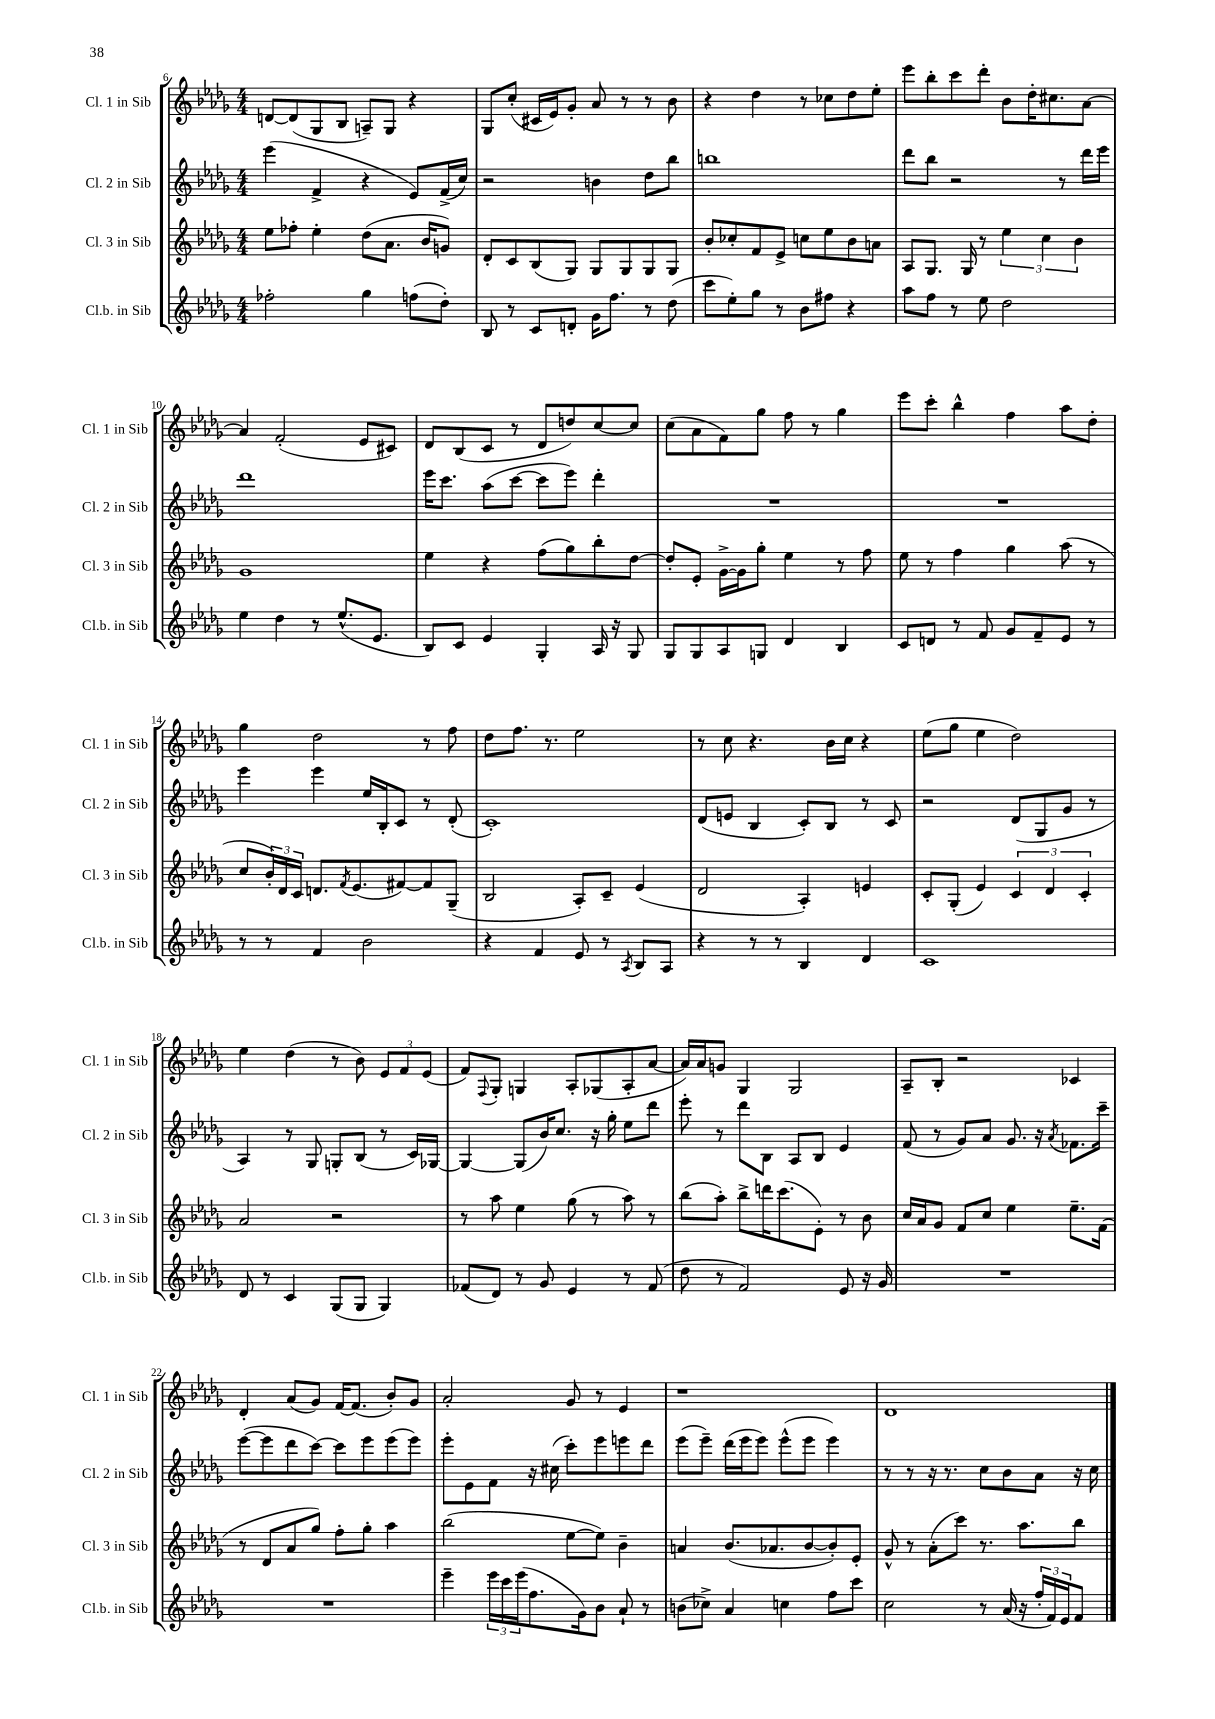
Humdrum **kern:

**kern	**kern	**kern	**kern
*part4	*part3	*part2	*part1
*staff4	*staff3	*staff2	*staff1
*I"Cl.b. in Sib	*I"Cl. 3 in Sib	*I"Cl. 2 in Sib	*I"Cl. 1 in Sib
*I'Cl.b. in Sib	*I'Cl. 3 in Sib	*I'Cl. 2 in Sib	*I'Cl. 1 in Sib
*clefG2	*clefG2	*clefG2	*clefG2
*k[b-e-a-d-g-]	*k[b-e-a-d-g-]	*k[b-e-a-d-g-]	*k[b-e-a-d-g-]
*M4/4	*M4/4	*M4/4	*M4/4
=6	=6	=6	=6
2ff-X'\	8ee-\L	(4eee-\	[8dn/L
.	8ff-X'\J	.	(8d/]
.	4ee-'\	4f^/	8G-/
.	.	.	8B-/J
4gg-\	(8dd-\L	4r	8An~/L)
.	8.a-\J	.	8G-/J
(8ffn\L	.	8e-/L)	4r
.	16b-/KL	.	.
8dd-'\J)	8gn/J)	(16f^/L	.
.	.	16cc/JJ)	.
=7	=7	=7	=7
8B-/	8d-'/L	2r	8G-/L
8r	8c/	.	(8cc'/J
8c/L	(8B-/	.	16c#X/LL
.	.	.	16e-/J)
8dn'/J	8G-/J)	.	8g-'/J
16g-\KL	8G-/L	4bn\	8a-/
8.ff\J	.	.	.
.	8G-/	.	8r
8r	8G-/	8dd-\L	8r
(8dd-\	8G-/J	8bb-\J	8b-\
=8	=8	=8	=8
8ccc\L	8b-'/L	1bbn	4r
8ee-'\)	8cc-X'/	.	.
8gg-\J	8f/	.	4dd-\
8r	8e-^/J	.	.
8b-\L	8ccn\L	.	8r
8ff#X\J	8ee-\	.	8cc-X\L
4r	8b-\	.	8dd-\
.	8an\J	.	8ee-'\J
=9	=9	=9	=9
8aa-\L	8A-/L	8ddd-\L	8eee-\L
8ff\J	8.G-/J	8bb-\J	8bb-'\
8r	.	2r	8ccc\
.	16G-/	.	.
8ee-\	8r	.	8ddd-'\J
2dd-\	6ee-\	.	8b-\L
.	.	.	16dd-'\K
.	6cc\	.	.
.	.	.	8.cc#X\
.	.	8r	.
.	6b-\	.	.
.	.	16ddd-\LL	[8a-\J
.	.	16eee-\JJ	.
!!LO:LB:g=z
=10	=10	=10	=10
4ee-\	1g-	1ddd-	4a-/]
4dd-\	.	.	(2f'/
8r	.	.	.
(8.ee-^^/L	.	.	.
.	.	.	8e-/L
8.e-/J	.	.	.
.	.	.	8c#X/J)
=11	=11	=11	=11
8B-/L)	4ee-\	16eee-\KL	8d-/L
.	.	8.ccc\J	.
8c/J	.	.	(8B-/
4e-/	4r	(8aa-\L	8c/J
.	.	[8ccc\J	8r
4G-'/	(8ff\L	8ccc\L]	8d-/L
.	8gg-\)	8eee-\J)	8ddn/)
16A-/	8bb-'\	4ddd-'\	[8cc/
16r	.	.	.
8G-/	[8dd-\J	.	8cc/J]
=12	=12	=12	=12
8G-/L	8dd-'/L]	1r	(8cc\L
8G-/	8e-'/J	.	8a-\
8A-/	[16g-^\LL	.	8f\)
.	16g-\J]	.	.
8Gn/J	8gg-'\J	.	8gg-\J
4d-/	4ee-\	.	8ff\
.	.	.	8r
4B-/	8r	.	4gg-\
.	8ff\	.	.
=13	=13	=13	=13
8c/L	8ee-\	1r	8eee-\L
8dn/J	8r	.	8ccc'\J
8r	4ff\	.	4bb-^^\
8f/	.	.	.
8g-/L	4gg-\	.	4ff\
8f~/	.	.	.
8e-/J	(8aa-\	.	8aa-\L
8r	8r	.	8dd-'\J
!!LO:LB:g=z
=14	=14	=14	=14
8r	8cc/L	4eee-\	4gg-\
8r	24b-'/L)	.	.
.	24d-/	.	.
.	24c/JJ	.	.
4f/	8.dn/L	4eee-\	2dd-\
.	8qf/	.	.
.	(8.e-/	.	.
2b-\	.	16ee-/LL	.
.	.	16B-'/J	.
.	[8f#X/)	8c/J	.
.	8f#/]	8r	8r
.	(8G-~/J	(8d-'/	8ff\
=15	=15	=15	=15
4r	2B-/	1c')	8dd-\L
.	.	.	8.ff\J
4f/	.	.	.
.	.	.	8.r
8e-/	8A-'/L)	.	2ee-\
8r	8c~/J	.	.
8qA-/	.	.	.
8B-/L	(4e-/	.	.
8A-/J	.	.	.
=16	=16	=16	=16
4r	2d-/	(8d-/L	8r
.	.	8en/J	8cc\
8r	.	4B-/	4.r
8r	.	.	.
4B-/	4A-'/)	8c'/L)	.
.	.	8B-/J	16b-\LL
.	.	.	16cc\JJ
4d-/	4en/	8r	4r
.	.	8c/	.
=17	=17	=17	=17
1c	8c'/L	2r	(8ee-\L
.	(8G-'/J	.	8gg-\J
.	4e-/)	.	4ee-\
.	6c/	(8d-/L	2dd-\)
.	.	8G-/	.
.	6d-/	.	.
.	.	8g-/J	.
.	6c'/	.	.
.	.	8r	.
!!LO:LB:g=z
=18	=18	=18	=18
8d-/	2a-/	4A-/)	4ee-\
8r	.	.	.
4c/	.	8r	(4dd-\
.	.	8G-/	.
(8G-/L	2r	8Gn'/L	8r
8G-/J	.	(8B-/J	8b-\)
4G-/)	.	8r	12e-/L
.	.	.	12f/
.	.	16c/LL)	.
.	.	.	(12e-/J
.	.	[16G-X/JJ	.
=19	=19	=19	=19
(8f-X/L	8r	4G-/_	8f/L)
.	.	.	8qqF/
8d-/J)	8aa-\	.	8G-'/J
8r	4ee-\	(8G-/L]	4Gn/
8g-/	.	16b-/K)	.
.	.	8.cc/J	.
4e-/	(8gg-\	.	8A-'/L
.	8r	16r	(8G-X/
.	.	16gg-'\	.
8r	8aa-\)	8ee-\L	8A-'/
(8f-/	8r	8ddd-\J	[8a-/J
=20	=20	=20	=20
8dd-\	(8bb-\L	8eee-'\	16a-/LL])
.	.	.	16a-/J
8r	8aa-'\J)	8r	8gn/J
2f/)	8bb-^\L	8ddd-\L	4G-/
.	16dddn\K	8B-\J	.
.	(8.ccc\	.	.
.	.	8A-/L	2G-/
.	8e-'\J)	8B-/J	.
8e-/	8r	4e-/	.
16r	8b-\	.	.
16g-/	.	.	.
=21	=21	=21	=21
1r	16cc/LL	(8f/	8A-~/L
.	16a-/J	.	.
.	8g-/J	8r	8B-'/J
.	8f/L	8g-/L)	2r
.	8cc/J	8a-/J	.
.	4ee-\	8.g-/	.
.	.	16r	.
.	.	8qa-/	.
.	8.ee-~\L	8.f-X\L	4c-X/
.	(16f\Jk	16ccc~\Jk	.
!!LO:LB:g=z
=22	=22	=22	=22
1r	8r	([8eee-\L	4d-'/
.	8d-/L	8eee-\]	.
.	8a-/	8ddd-\	(8a-/L
.	8gg-/J)	[8ccc\J)	8g-/J)
.	8ff'\L	8ccc\L]	[16f/KL
.	.	.	(8.f/J]
.	8gg-'\J	8eee-\	.
.	4aa-\	(8eee-\	8b-'/L)
.	.	8eee-\J)	8g-/J
=23	=23	=23	=23
4eee-~\	(2bb-\	8eee-'\L	2a-'/
.	.	8e-\	.
24eee-\LL	.	8f\J	.
24ccc\	.	.	.
(24eee-\J	.	.	.
8.ff\	.	16r	.
.	.	(16cc#X\	.
.	[8ee-\L	8ccc'\L)	8g-/
16g-\k)	.	.	.
8b-\J	8ee-\J])	8eee-\	8r
8a-`/	4b-~\	8eeen\	4e-/
8r	.	8ddd-\J	.
=24	=24	=24	=24
(8bn\L	4an/	(8eee-\L	1r
8cc-X^\J)	.	8eee-~\J)	.
4a-/	(8.b-/L	(16ddd-\LL	.
.	.	16eee-\J	.
.	.	8eee-\J)	.
.	8.a-X/	.	.
4ccn\	.	(8eee-^^\L	.
.	[8b-/	8eee-\J	.
8ff\L	8b-'/])	4eee-\)	.
8ccc\J	8e-'/J	.	.
=25	=25	=25	=25
2cc\	8g-^^/	8r	1d-
.	8r	8r	.
.	(8a-'\L	16r	.
.	.	8.r	.
.	8ccc\J)	.	.
8r	8.r	8cc\L	.
(16a-/	.	8b-\	.
16r	8.aa-\L	.	.
24ff'/LL	.	8a-\J	.
24f/)	.	.	.
24e-/J	.	.	.
8f/J	8bb-\J	16r	.
.	.	16cc\	.
==	==	==	==
*-	*-	*-	*-
